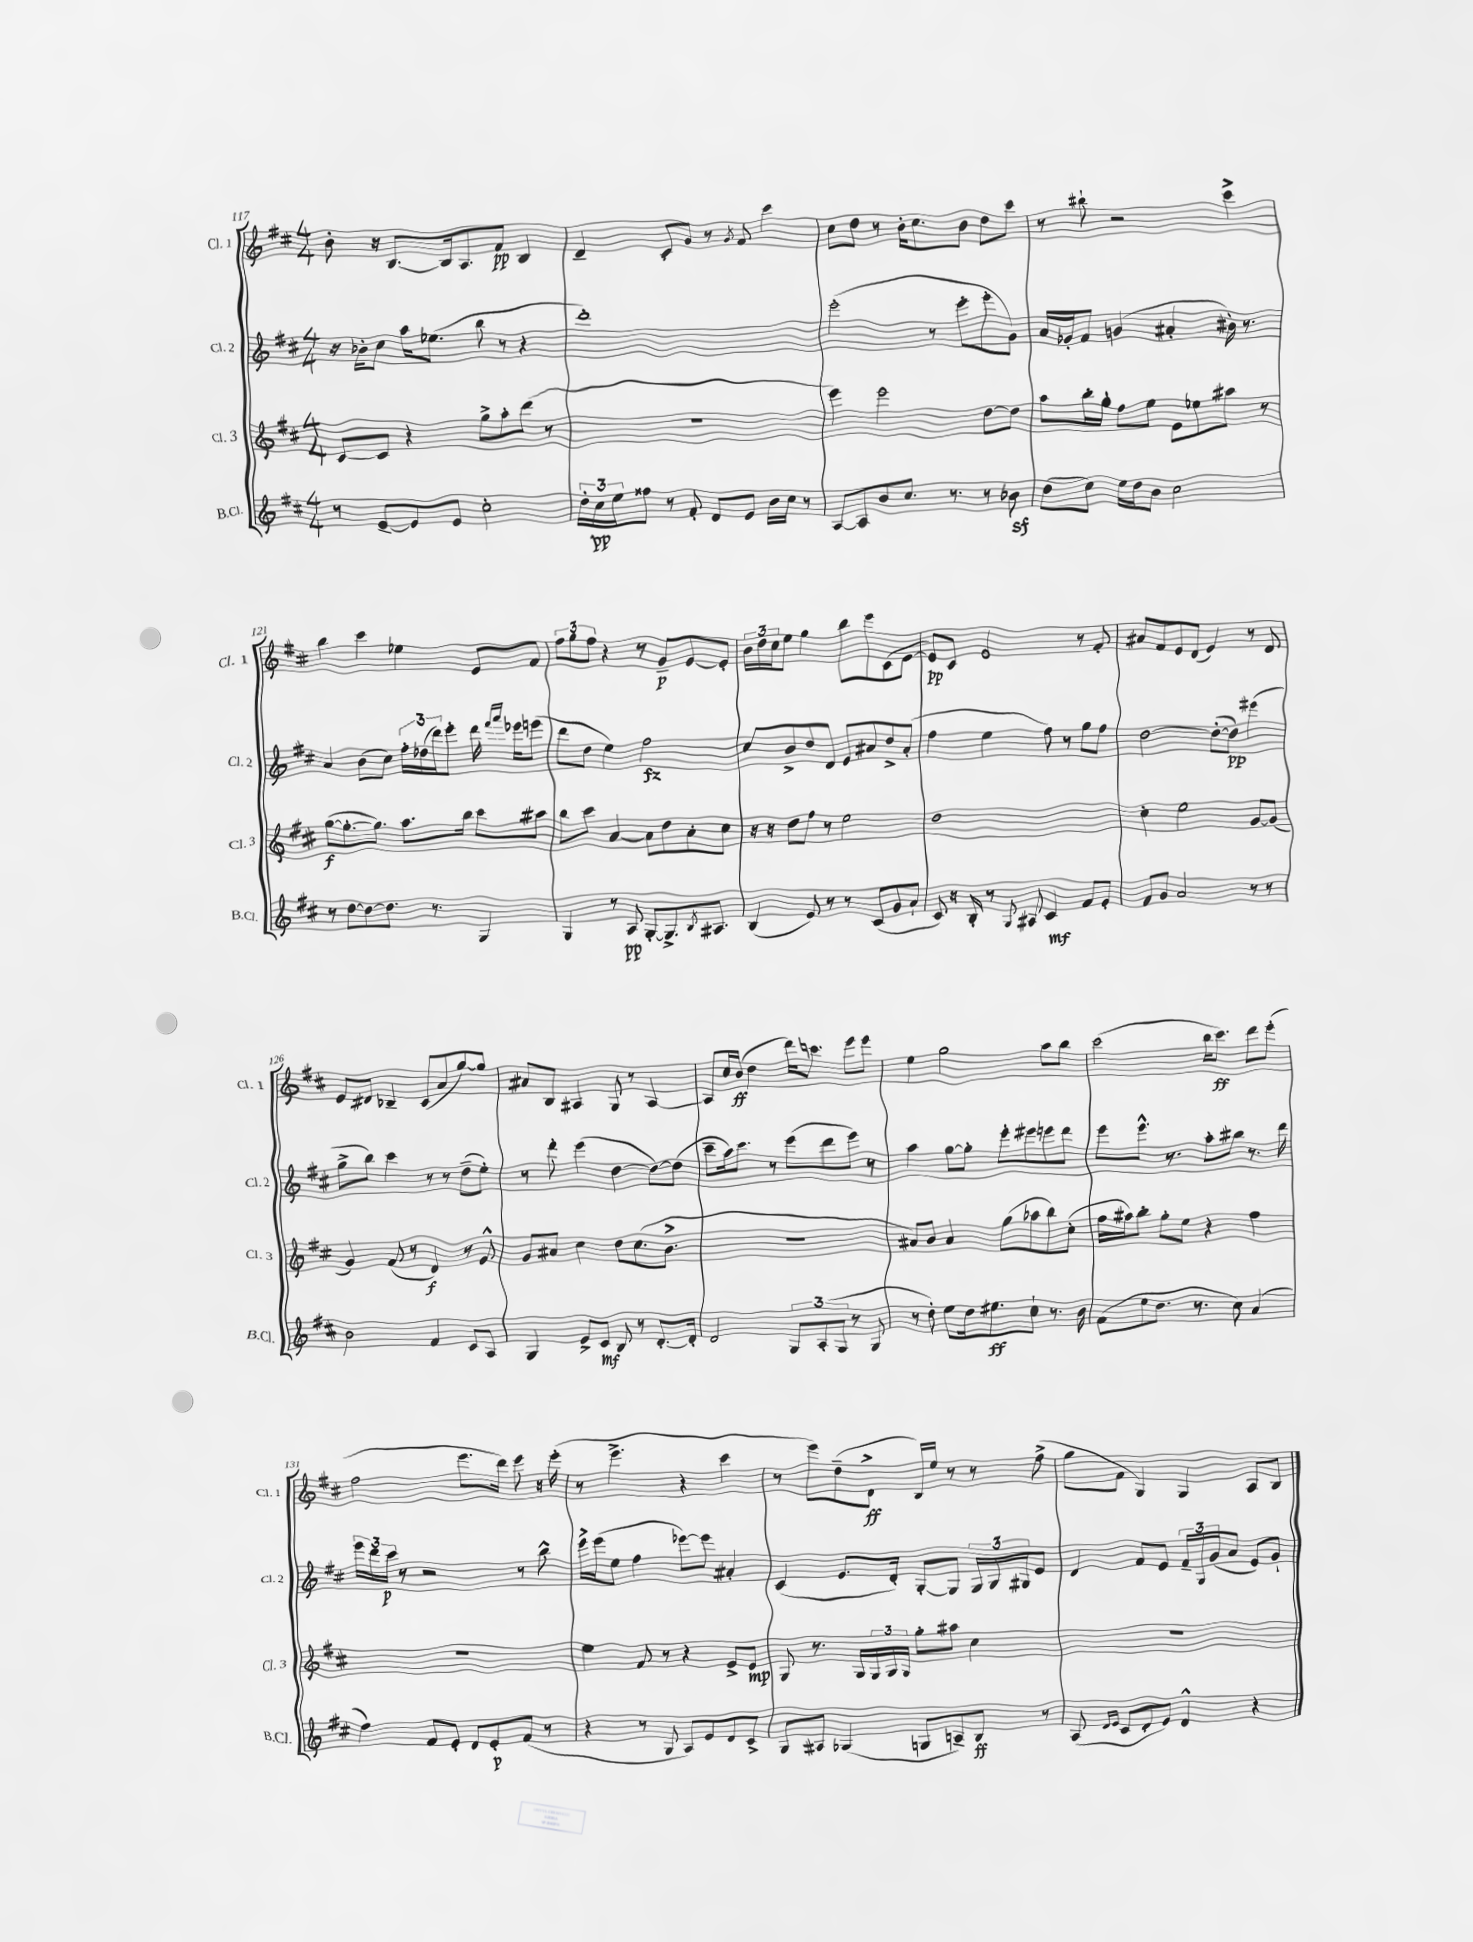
<<
\new StaffGroup <<
\new Staff = "s0" \with { instrumentName = "Cl. 1" shortInstrumentName = "Cl. 1" } {
    \clef treble \key d \major \numericTimeSignature \time 4/4
    b'8-. r16 b8.~ b16 a8. fis'8\pp b4 |
    d'4-- cis'8-. g'8 r8 \acciaccatura { g'8 } fis'8 cis'''4 |
    cis''8 d''8 r8 b'16-. cis''8. b'8 d''8 cis'''8 |
    r8 bis''8-! r2 cis'''4-> |
    b''4 cis'''4 ees''4 e'8 fis'8 |
    \tuplet 3/2 { fis''8 g''8 fis''8 } r4 r8 g'8--\p e'8~ e'8-. |
    \tuplet 3/2 { b'16 d''16 cis''16 } e''8 g''4 b''8 e'''8 cis'8( e'8~ |
    e'8\pp) cis'8 e'2 r8 fis'8-. |
    ais'8 fis'8 e'8 d'8( e'4) r8 d'8 |
    e'8 dis'8 bes4-- cis'8( a'8 g''8~) g''8 |
    ais'8 b8 ais4 g8 r8 ais4~ |
    ais8 cis''16 b'16\ff( d''4 d'''16) c'''8. e'''8 e'''8 |
    e''4 g''2 a''8 b''8 |
    cis'''2( b''16 cis'''8.\ff) d'''8 e'''8-.( |
    fis''2 e'''8. d'''16) e'''8 r16 e'''16-.( |
    r8 e'''4.-> r4 cis'''4 |
    r8 e'''8) d''8--( d'8->\ff b16) e''16 r8 r8 fis''8->( |
    g''8 fis'8 g4) g4 a8 b8 \bar "|." |
}
\new Staff = "s1" \with { instrumentName = "Cl. 2" shortInstrumentName = "Cl. 2" } {
    \clef treble \key d \major \numericTimeSignature \time 4/4
    r16 bes'16-. cis''8 a''16 ees''8.( b''8 r8 r4 |
    d'''1-.) |
    e'''2-.( r8 e'''8-. e'''8-. g'8) |
    a'16 ges'16-. fis'8 g'4( ais'4-. bis'16-.) r8. |
    a'4 b'8( cis''8) \tuplet 3/2 { fis''16-. des''16( d'''16) } e'''8-. d'''16 \grace { fis'''16 a'''16 } ees'''16 e'''8( |
    d'''8 d''8 e''4) fis''2\fz |
    cis''8 b'8-> d''8 d'8 e'8 ais'8 d''8-> ais'8-.( |
    fis''4 e''4 fis''8) r8 g''8 fis''8 |
    d''2~ d''8~-.( d''8\pp) eis'''4( |
    g''8-> b''8) cis'''4 r8 r8 d''8--( e''8-.) |
    r8 d'''8-. e'''4( d''4~ d''8~) d''8( |
    cis'''8-- a''16) cis'''8. r8 e'''8( d'''8 e'''8) r8 |
    a''4 g''8~ g''8-. e'''8-. eis'''8 e'''8 d'''8 |
    e'''8 e'''8.-^ r8. a''8-. bis''8 r8. d'''16 |
    \tuplet 3/2 { e'''16 d'''16 cis'''16\p } r8 r2 r8 b''8-^ |
    e'''16-> e'''16( e''8 fis''4 ees'''8~) ees'''8 ais'4-. |
    cis'4( e'8. d'16-.) g8~-. g8 \tuplet 3/2 { g16 g16 gis16 } e'8 |
    d'4 fis'8 e'8 \tuplet 3/2 { fis'16-- g16 g'16( } a'8 e'8) g'8-! \bar "|." |
}
\new Staff = "s2" \with { instrumentName = "Cl. 3" shortInstrumentName = "Cl. 3" } {
    \clef treble \key d \major \numericTimeSignature \time 4/4
    cis'8~ cis'8 r4 g''8-> a''8-. d'''8( r8 |
    R1 |
    e'''4) e'''2 d''8~ d''8 |
    a''8 b''16-. g''16-. fis''8 e''8 e'8 ees''8 ais''8 r8 |
    g''8~\f( g''8.~-. g''8.) a''8. b''16 cis'''8 ais''8 |
    b''8 cis'''8 a'4~ a'8 d''8 a'8-. cis''8 |
    r16 r16 d''8 fis''8 r8 e''2 |
    d''1 |
    cis''4-. e''2 g'8~ g'8( |
    g'4) fis'8( r8 d'4\f) r8 e'8-^ |
    g'8 ais'8 cis''4 d''8 cis''8.( b'8.-> |
    R1 |
    ais'8) b'8 ais'4 g''8( aes''8 b''8) cis''8-.( |
    fis''16 ais''16) b''8-. g''8-. e''8 r4 fis''4 |
    R1 |
    e''4 fis'8 r8 r4 e'8-> e'8\mp |
    g8 r8. g16 \tuplet 3/2 { g16 g16 g16 } g''8-. ais''8 cis''4 |
    R1 \bar "|." |
}
\new Staff = "s3" \with { instrumentName = "B.Cl." shortInstrumentName = "B.Cl." } {
    \clef treble \key d \major \numericTimeSignature \time 4/4
    r8 e'8~-- e'8 e'8 cis''2-. |
    \tuplet 3/2 { d''16-. cis''16\pp e''16 } fisis''8 r8 fis'8-. d'8 e'8 b'16 cis''16 r8 |
    a8~ a8 b'8 cis''8. r8. r8 bes'8\sf |
    d''8( cis''8) e''16 d''16 b'8 cis''2 |
    r8 d''8~ d''8~ d''8. r8. g4 |
    g4 r8 a8\pp g8~-. g8.-> \acciaccatura { b8 } ais8. |
    b4( e'8) r8 r8 cis'8( g'8 a'8-! |
    cis'8) r16 b16-. r8 \appoggiatura { g8 } ais8 cis'4\mf fis'8 e'8-. |
    fis'8 g'8 a'2 r8 r8 |
    b'2 fis'4 cis'8 a8 |
    g4 e'8-> cis'8\mf b8 r8 d'8.~-. d'16-. |
    d'2 \tuplet 3/2 { g8 a8-.( g8 } r8 g8 |
    r8 d''8-.) e''8 d''16 eis''8.\ff cis''8-! r8. b'16 |
    fis'8( e''8 d''8. r8. cis''8) a'4( |
    fis''4) fis'8 e'8-. d'8 e'8-.\p fis'8( r8 |
    r4 r8 g8 a8) e'8 d'8 cis'8-> |
    g8 ais8 ges4( g8 a8--) b8\ff r8 |
    a8( \grace { d'16 e'16 } cis'8 d'8-. e'8) d'4-^ r4 \bar "|." |
}
>>
>>
\layout { \context { \Score currentBarNumber = #117 } }
